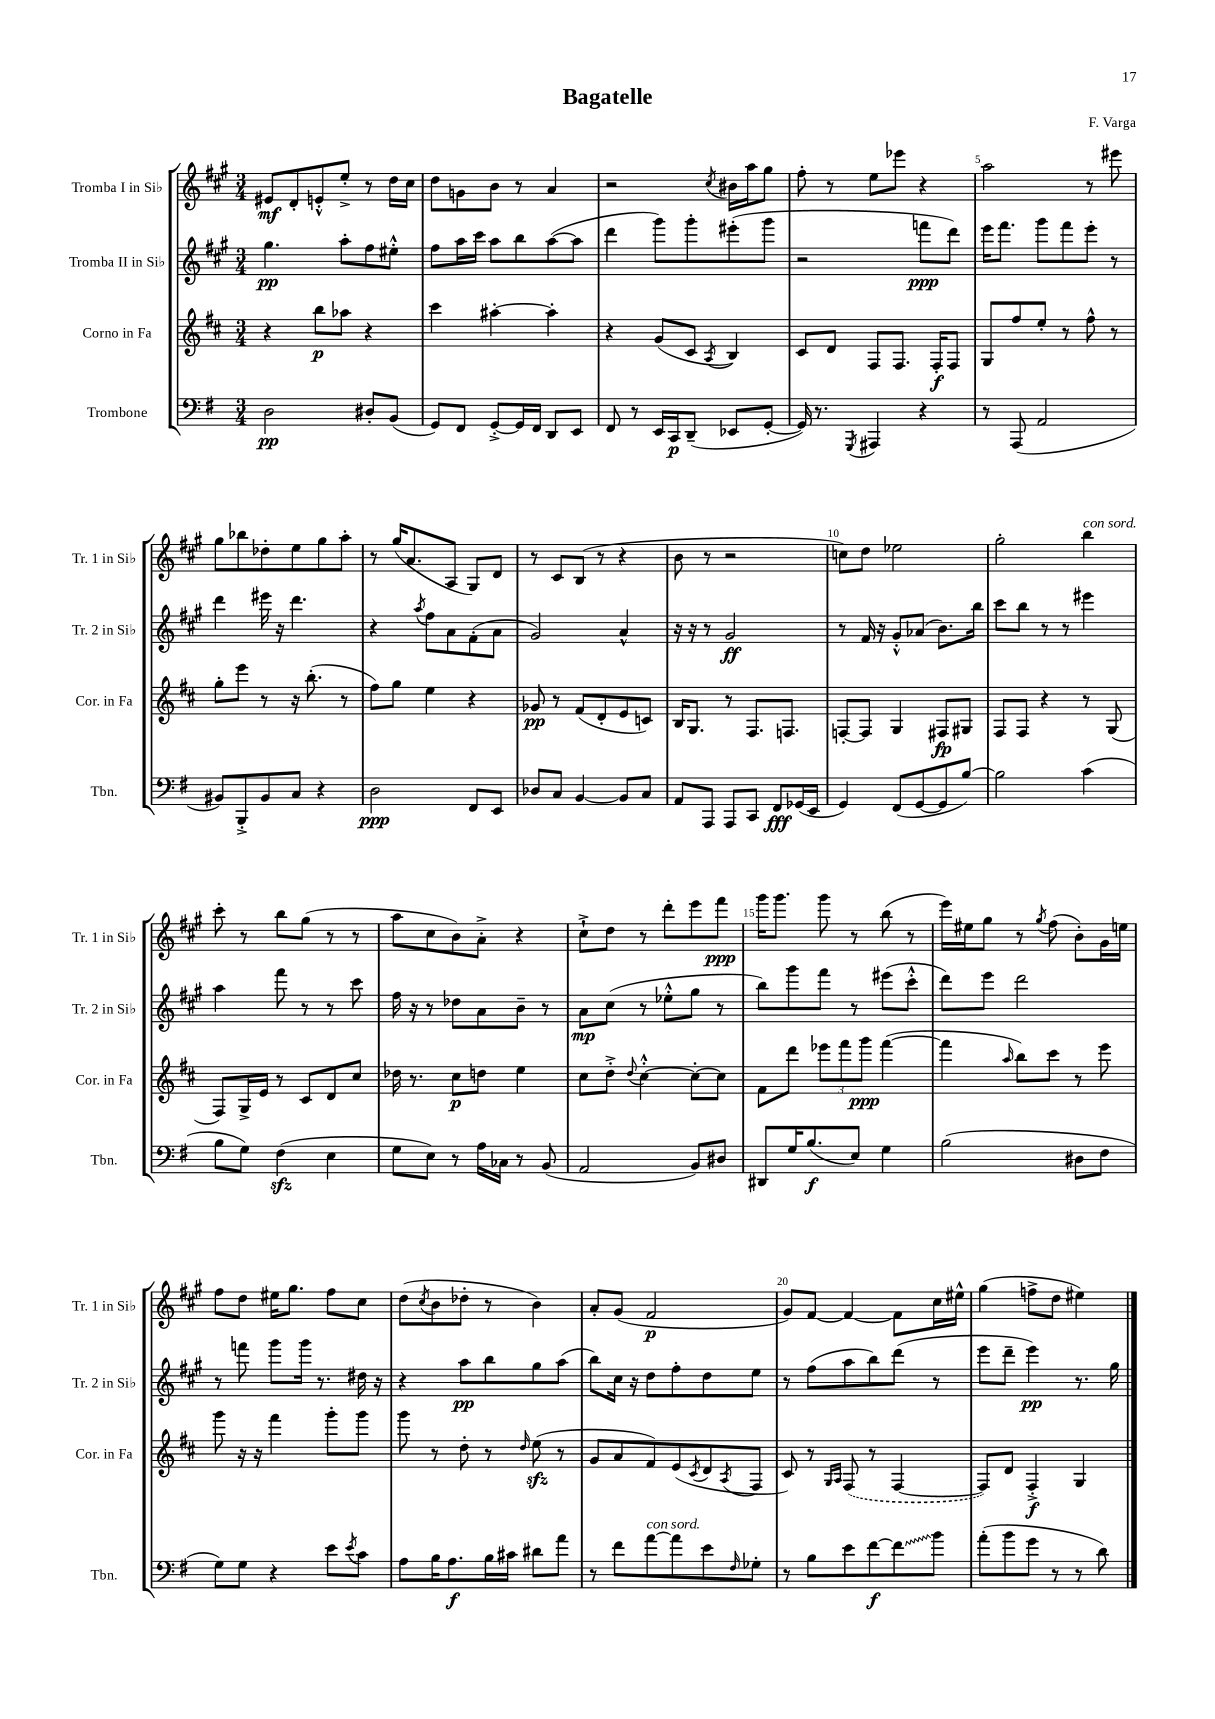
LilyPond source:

\header { title = "Bagatelle" composer = "F. Varga" }
<<
\new StaffGroup <<
\new Staff = "s0" \with { instrumentName = "Tromba I in Sib" shortInstrumentName = "Tr. 1 in Sib" } {
    \clef treble \key a \major \numericTimeSignature \time 3/4
    eis'8\mf d'8-. e'8-.-^ e''8-.-> r8 d''16 cis''16 |
    d''8 g'8 b'8 r8 a'4 |
    r2 \acciaccatura { cis''8 } bis'16 a''16 gis''8 |
    fis''8-. r8 e''8 ees'''8 r4 |
    a''2 r8 eis'''8 |
    gis''8 bes''8 des''8-. e''8 gis''8 a''8-. |
    r8 gis''16( a'8. a8 gis8) d'8 |
    r8 cis'8 b8( r8 r4 |
    b'8 r8 r2 |
    c''8) d''8 ees''2 |
    gis''2-. b''4^\markup { \italic "con sord." } |
    cis'''8-. r8 b''8 gis''8( r8 r8 |
    a''8 cis''8 b'8) a'8-.-> r4 |
    cis''8-!-> d''8 r8 d'''8-. e'''8 fis'''8\ppp |
    gis'''16 gis'''8. gis'''8 r8 b''8( r8 |
    e'''16) eis''16 gis''8 r8 \acciaccatura { gis''8 } fis''8( b'8-.) gis'16 e''16 |
    fis''8 d''8 eis''16 gis''8. fis''8 cis''8 |
    d''8( \acciaccatura { cis''8 } b'8 des''8-. r8 b'4) |
    a'8-. gis'8( fis'2\p |
    gis'8) fis'8~ fis'4~ fis'8 cis''16 eis''16-^ |
    gis''4( f''8-> d''8 eis''4) \bar "|." |
}
\new Staff = "s1" \with { instrumentName = "Tromba II in Sib" shortInstrumentName = "Tr. 2 in Sib" } {
    \clef treble \key a \major \numericTimeSignature \time 3/4
    gis''4.\pp a''8-. fis''8 eis''8-.-^ |
    fis''8 a''16 cis'''16 a''8 b''8 a''8~( a''8 |
    d'''4 gis'''8) gis'''8-. eis'''8-.( gis'''8 |
    r2 f'''8\ppp d'''8) |
    e'''16 fis'''8. gis'''8 fis'''8 e'''8-. r8 |
    d'''4 eis'''16 r16 d'''4. |
    r4 \acciaccatura { a''8 } fis''8 a'8 fis'8-.( a'8 |
    gis'2) a'4-^ |
    r16 r16 r8 gis'2\ff |
    r8 fis'16 r16 gis'8-.-^ aes'8( b'8.) b''16 |
    cis'''8 b''8 r8 r8 eis'''4 |
    a''4 fis'''8 r8 r8 cis'''8 |
    fis''16 r16 r8 des''8 a'8 b'8-- r8 |
    a'8\mp cis''8( r8 ees''8-.-^ gis''8 r8 |
    b''8) gis'''8 fis'''8 r8 eis'''8( cis'''8-.-^ |
    d'''8) e'''8 d'''2 |
    r8 f'''8 gis'''8 gis'''16 r8. dis''16 r16 |
    r4 a''8\pp b''8 gis''8 a''8( |
    b''8) cis''16 r16 d''8 fis''8-. d''8 e''8 |
    r8 fis''8( a''8 b''8) d'''8( r8 |
    e'''8 d'''8-- e'''4\pp) r8. gis''16 \bar "|." |
}
\new Staff = "s2" \with { instrumentName = "Corno in Fa" shortInstrumentName = "Cor. in Fa" } {
    \clef treble \key d \major \numericTimeSignature \time 3/4
    r4 b''8\p aes''8 r4 |
    cis'''4 ais''4~-. ais''4-. |
    r4 g'8( cis'8 \acciaccatura { a8 } b4) |
    cis'8 d'8 fis8 fis8. fis16-.\f fis8 |
    g8 fis''8 e''8-. r8 fis''8-^ r8 |
    g''8-. e'''8 r8 r16 b''8.-.( r8 |
    fis''8) g''8 e''4 r4 |
    ges'8\pp r8 fis'8( d'8-. e'8 c'8) |
    b16 g8. r8 fis8. f8. |
    f8~-. f8 g4 fis8\fp gis8 |
    fis8 fis8 r4 r8 g8( |
    fis8) g16-> e'16 r8 cis'8 d'8 cis''8 |
    des''16 r8. cis''8\p d''8 e''4 |
    cis''8 d''8-.-> \appoggiatura { d''8 } cis''4~-.-^ cis''8~-. cis''8 |
    fis'8 d'''8 \tuplet 3/2 { ees'''8 fis'''8 g'''8\ppp } fis'''4~( |
    fis'''4 \grace { a''16 } b''8) cis'''8 r8 e'''8 |
    g'''8 r16 r16 fis'''4 g'''8-. g'''8 |
    g'''8 r8 d''8-. r8 \grace { d''16 } e''8\sfz( r8 |
    g'8 a'8 fis'8) e'8( \acciaccatura { cis'8 } d'8 \acciaccatura { a8 } fis8 |
    cis'8) r8 \grace { g16 a16 } \once \slurDashed fis8( r8 fis4~ |
    fis8) d'8 fis4-.->\f g4 \bar "|." |
}
\new Staff = "s3" \with { instrumentName = "Trombone" shortInstrumentName = "Tbn." } {
    \clef bass \key g \major \numericTimeSignature \time 3/4
    d2\pp dis8-. b,8( |
    g,8) fis,8 g,8~-.-> g,16 fis,16 d,8 e,8 |
    fis,8 r8 e,16 c,16\p d,8--( ees,8 g,8~-. |
    g,16) r8. \acciaccatura { g,,8 } ais,,4 r4 |
    r8 a,,8( a,2 |
    bis,8) b,,8-.-> bis,8 c8 r4 |
    d2\ppp fis,8 e,8 |
    des8 c8 b,4~ b,8 c8 |
    a,8 a,,8 a,,8 c,8 fis,8\fff ges,16( e,16 |
    g,4) fis,8( g,8~ g,8 b8~) |
    b2 c'4( |
    b8 g8) fis4\sfz( e4 |
    g8 e8) r8 a16 ces16 r8 b,8( |
    a,2 b,8) dis8 |
    dis,8 g16 b8.\f( e8) g4 |
    b2( dis8 fis8 |
    g8) g8 r4 e'8 \acciaccatura { e'8 } c'8 |
    a8 b16 a8.\f b16 cis'16 dis'8 a'8 |
    r8 fis'8 a'8~^\markup { \italic "con sord." } a'8 e'8 \grace { fis16 } ges8-. |
    r8 b8 e'8 fis'8~\f \once \override Glissando.style = #'zigzag fis'8\glissando b'8 |
    a'8-.( b'8 g'8 r8 r8 d'8) \bar "|." |
}
>>
>>
\layout { \context { \Score \override BarNumber.break-visibility = ##(#f #t #t) barNumberVisibility = #(every-nth-bar-number-visible 5) } }
